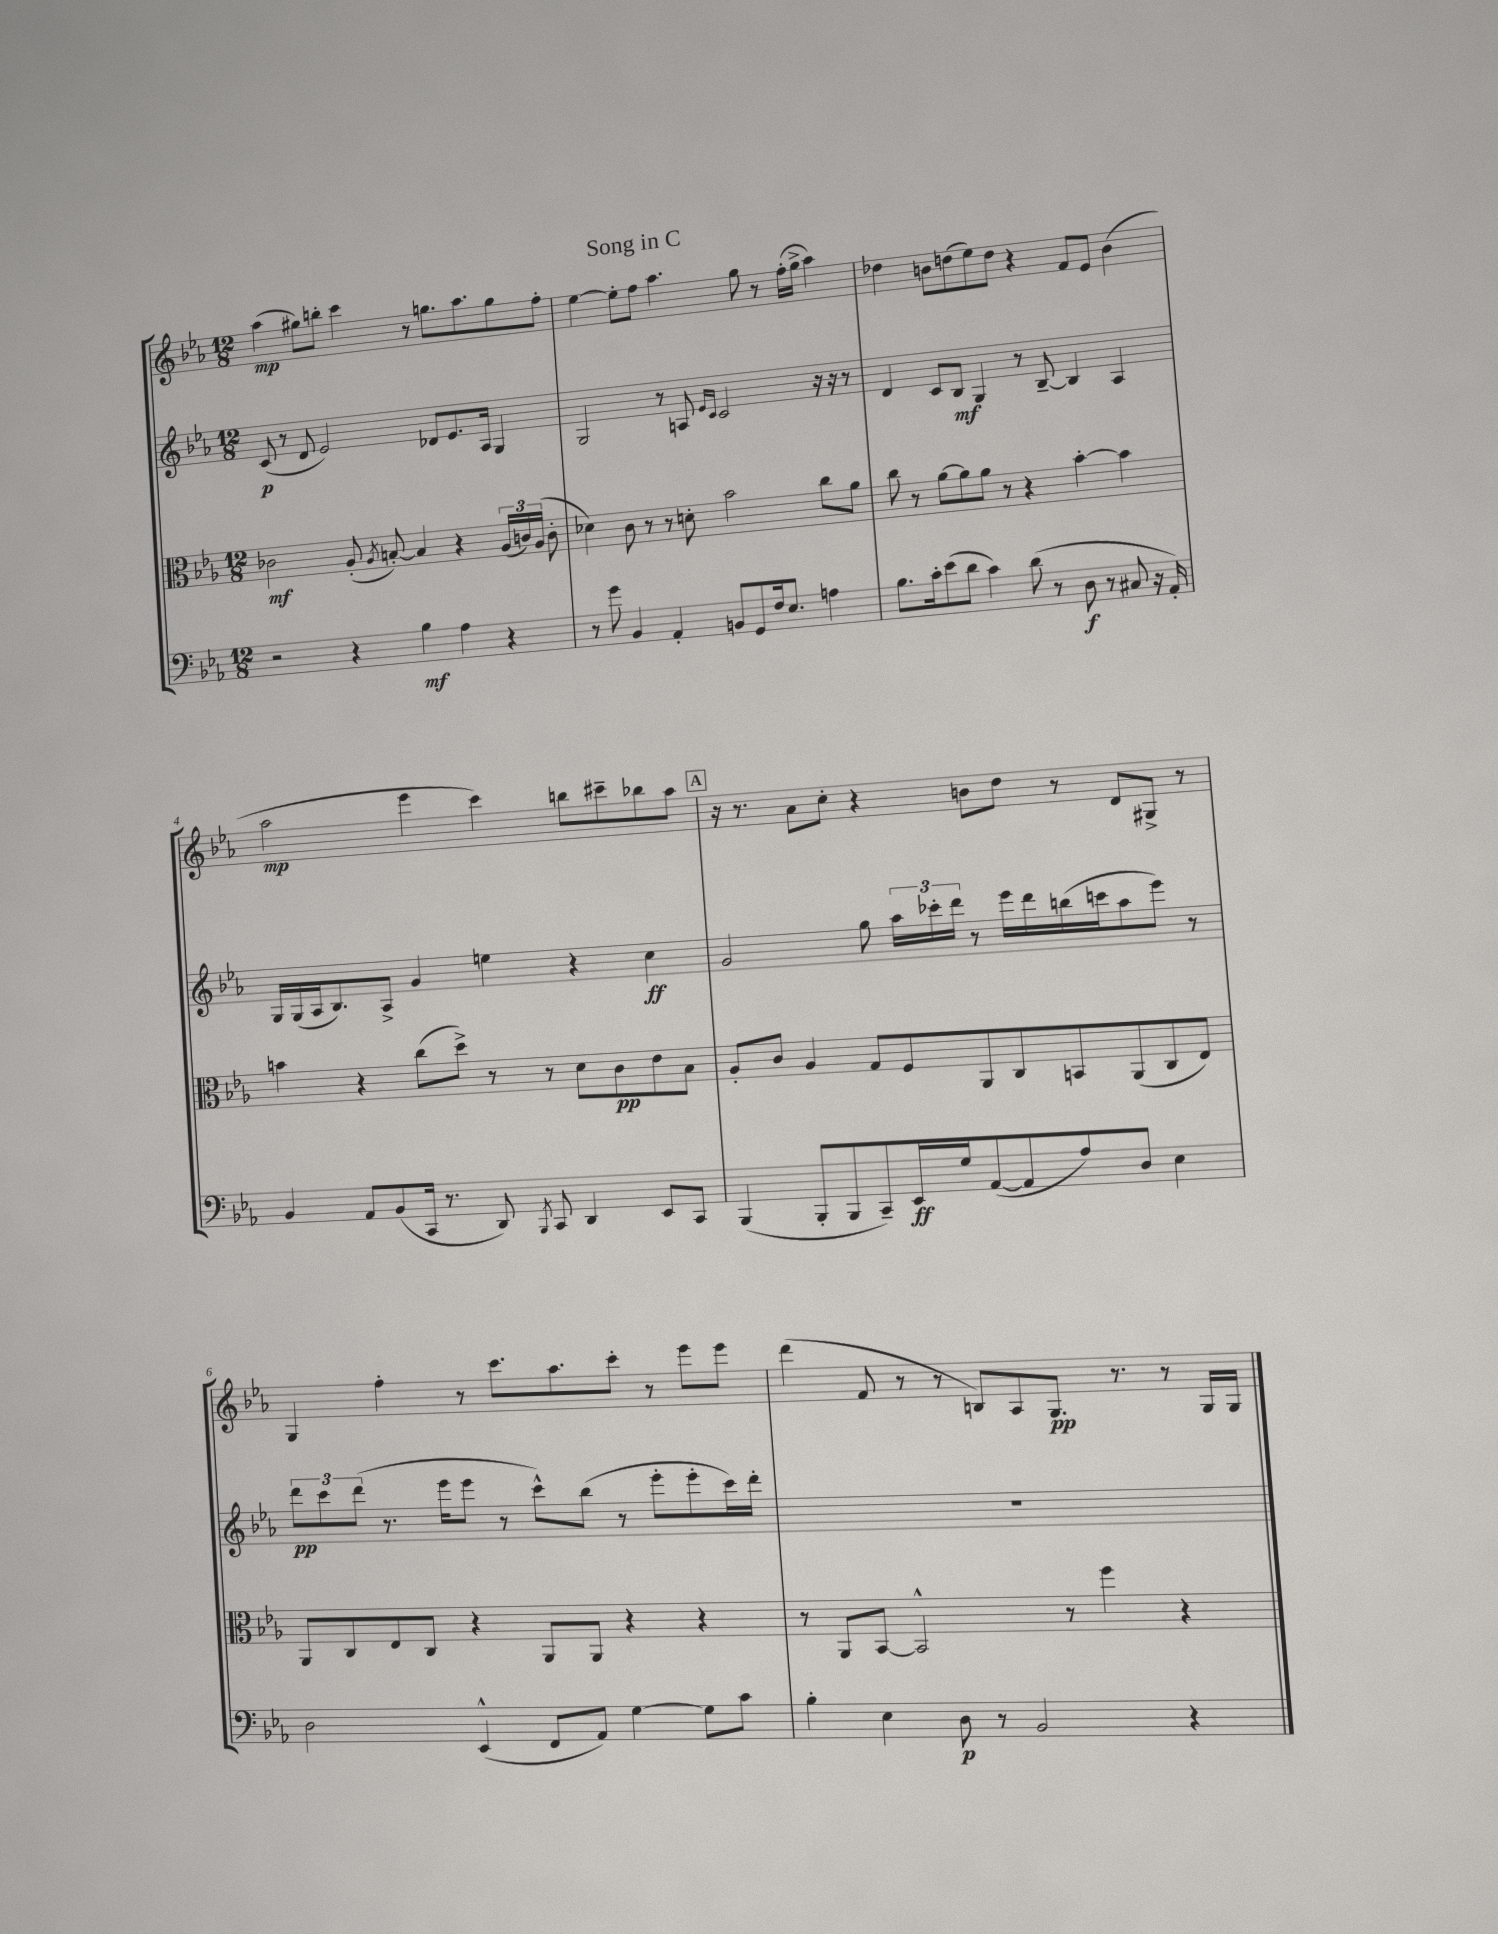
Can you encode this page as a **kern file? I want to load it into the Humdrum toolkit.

**kern	**kern	**kern	**kern
*staff4	*staff3	*staff2	*staff1
*clefF4	*clefC3	*clefG2	*clefG2
*k[b-e-a-]	*k[b-e-a-]	*k[b-e-a-]	*k[b-e-a-]
*M12/8	*M12/8	*M12/8	*M12/8
2r	2c-	(8c	(4aa-
.	.	8r	.
.	.	8d	8gg#)
.	.	2e-)	8bb'
4r	(8A-'	.	4ccc
.	8qA-	.	.
.	[8B')	.	.
4B-	4B]	.	8r
.	.	8d-	8.gg
4A-	4r	8.e-	.
.	.	.	8.aa-
.	.	16A-	.
4r	(24A-	4G	8gg
.	24c)	.	.
.	(24A-	.	.
.	8c'	.	8ff'
=	=	=	=
8r	4d-)	2G	[4ee-
8g	.	.	.
4BB-	8c	.	8ee-']
.	8r	.	8ff
4AA-'	8r	8r	4.aa-
.	8d'	8A	.
.	.	16qqe-	.
.	.	16qqc	.
8BB	2b-	2c	.
8GG	.	.	8gg
16F	.	.	8r
8.E-	.	.	.
.	.	.	(16ff'
.	.	.	16gg^
4A	8cc	16r	4aa-)
.	.	16r	.
.	8a-	8r	.
=	=	=	=
8.B-	8cc	4d	4dd-
.	8r	.	.
16c'	.	.	.
(8e-	[8a-	8c	8b
8d	8a-]	8B-	(8dd
4c)	8a-	4G	8ee-)
.	8r	.	8dd
(8d	4r	8r	4r
8r	.	[8B-~	.
8D	[4b-'	4B-]	8f
8r	.	.	8e-
8C#	4b-]	4A-	(4b
16r	.	.	.
16AA-')	.	.	.
=	=	=	=
4BB-	4b	16G	2aa-
.	.	(16G	.
.	.	16A-	.
.	.	8.B-)	.
8AA-	4r	.	.
(8BB-	.	8A-^	.
16CC	(8cc	4g	4eee-
8.r	.	.	.
.	8dd^)	.	.
8DD)	8r	4ee	4ccc)
8qBBB-	.	.	.
8CC	8r	.	.
4DD	8d	4r	8bb
.	8c	.	8ccc#~
8EE-	8e-	4cc	8bb-
8CC	8B-	.	8aa-
=	=	=	=
(4BBB-	8A-'	2g	16r
.	.	.	8.r
.	8c	.	.
8BBB-'	4A-	.	8a-
8BBB-	.	.	8cc'
8CC~)	8G	8gg	4r
16EE-	8F	24aa-	.
.	.	24ccc-'	.
16G	.	.	.
.	.	24ddd	.
([8AA-	8AA-	8r	8b
8AA-]	8C	16eee-	8dd
.	.	16ddd	.
8A-)	8BB	(16bb	8r
.	.	16ccc	.
8D	(8AA-	8aa-	8d
4E-	8C	8eee-)	8G#^
.	8E-)	8r	8r
=	=	=	=
2D	8AA-	12ddd	4G
.	.	12ccc	.
.	8C	.	.
.	.	(12ddd	.
.	8E-	8.r	4ff'
.	8C	.	.
.	.	16eee-	.
(4EE-^^	4r	8eee-	8r
.	.	8r	8.ccc
8FF	8AA-	8ccc^^)	.
.	.	.	8.aa-
8AA-)	8AA-	(8bb-	.
[4G	4r	8r	8ccc'
.	.	8eee-'	8r
8G]	4r	8eee-'	8eee-
8c	.	16ccc)	8eee-
.	.	16ddd'	.
=	=	=	=
4B-'	8r	1.r	(4ddd
.	8AA-	.	.
4E-	[8BB-	.	8f
.	2BB-^^]	.	8r
8D	.	.	8r
8r	.	.	8B)
2BB-	.	.	8A-
.	8r	.	8.G
.	4ff	.	.
.	.	.	8.r
4r	4r	.	8r
.	.	.	16G
.	.	.	16G
==	==	==	==
*-	*-	*-	*-
